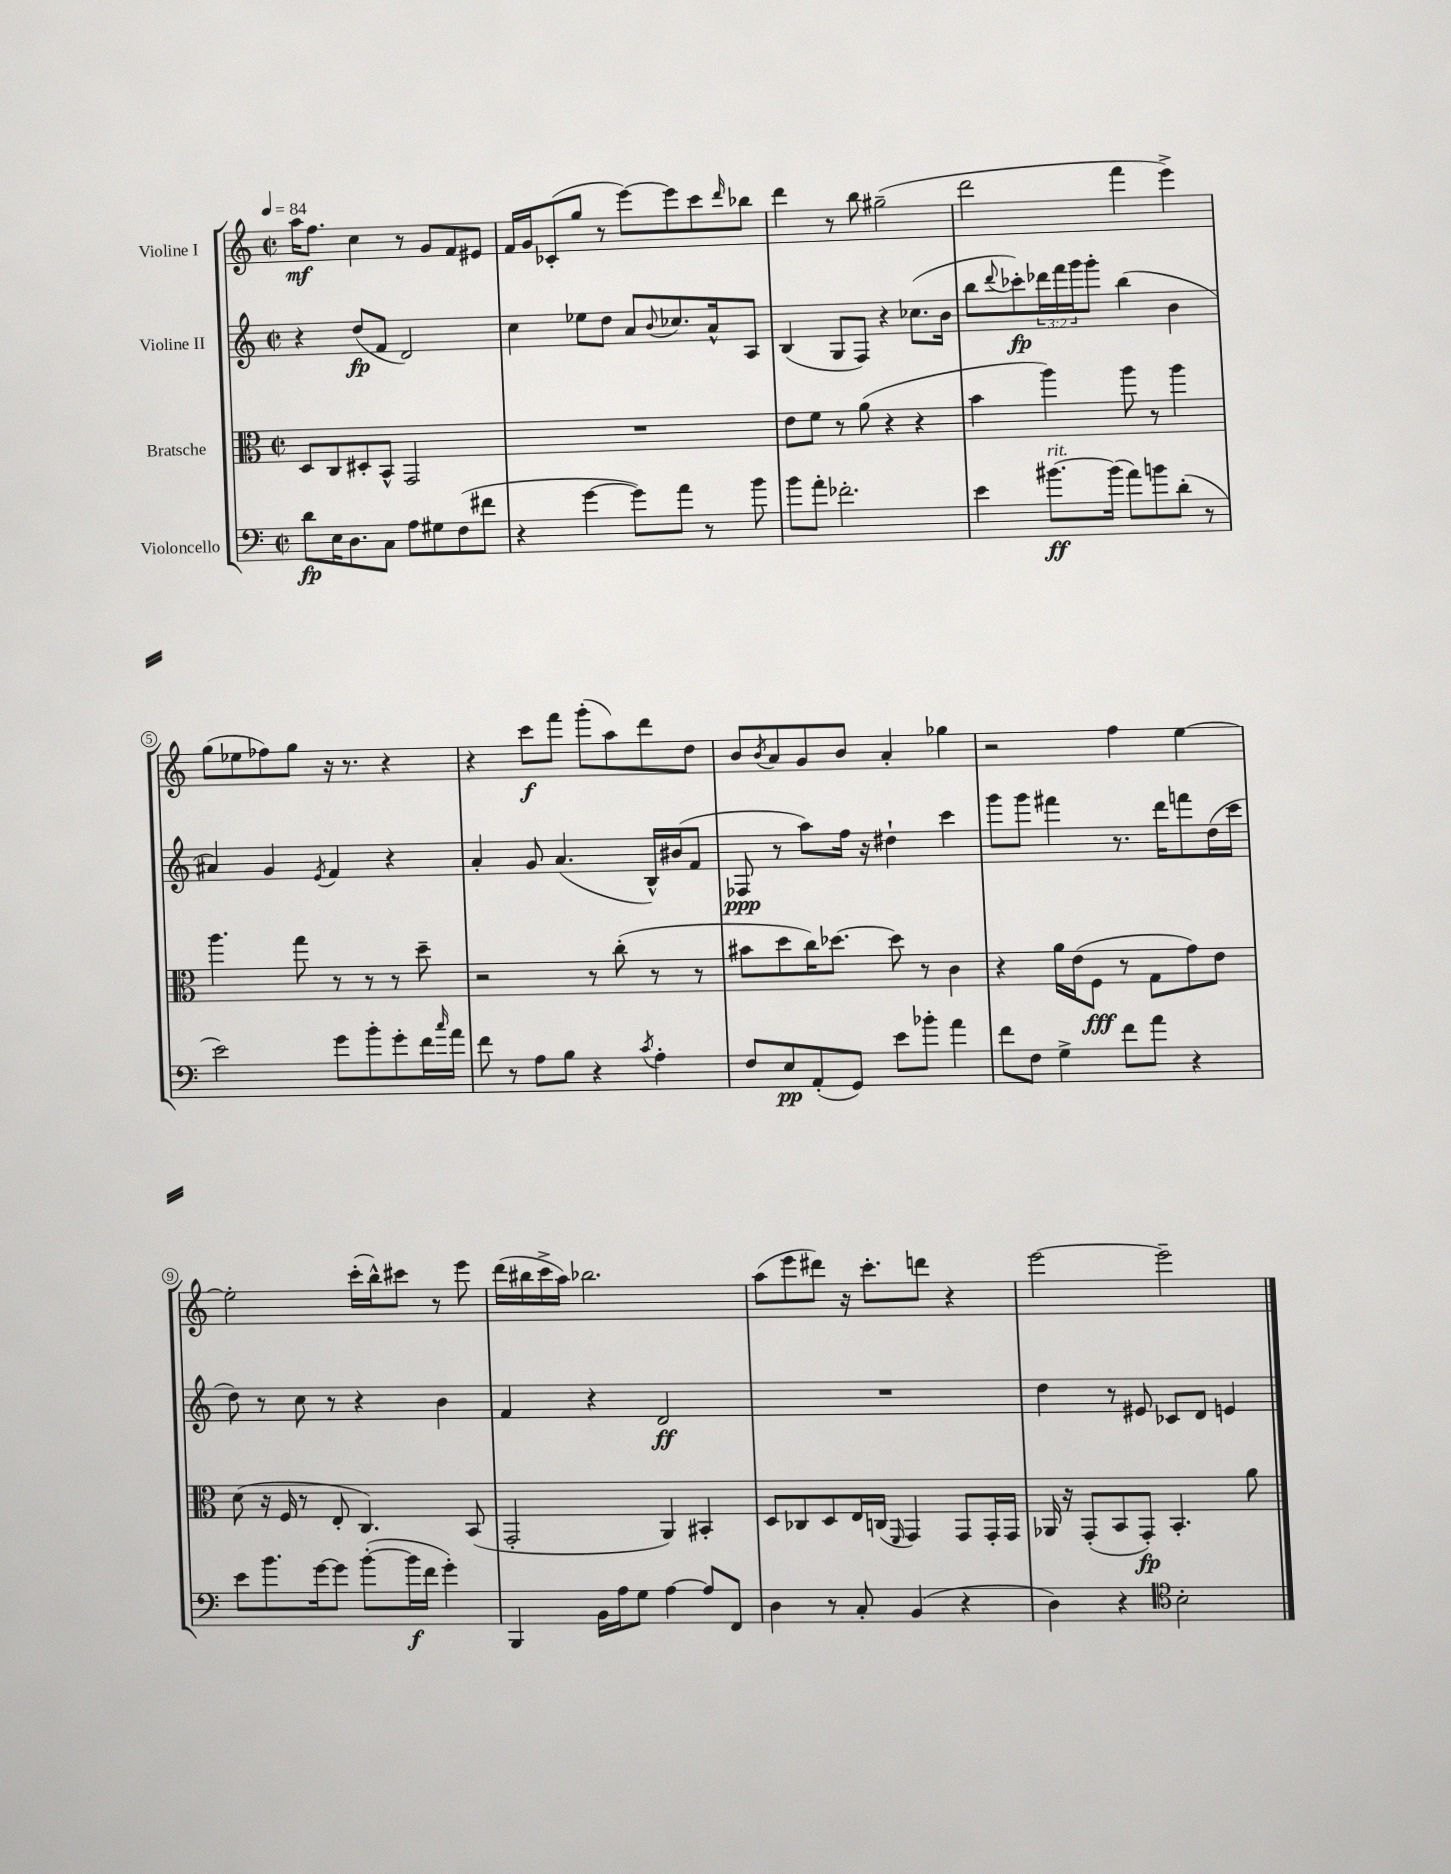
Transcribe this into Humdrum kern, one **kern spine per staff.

**kern	**kern	**kern	**kern
*staff4	*staff3	*staff2	*staff1
*clefF4	*clefC3	*clefG2	*clefG2
*k[]	*k[]	*k[]	*k[]
*M2/2	*M2/2	*M2/2	*M2/2
*met(c|)	*met(c|)	*met(c|)	*met(c|)
*MM84	*MM84	*MM84	*MM84
8d	8D	4r	16aa
.	.	.	8.ff
16E	8C	.	.
8.D	.	.	.
.	8D#'	(8dd	4cc
8C	8BB^^	8f	.
8A	2GG	2d)	8r
8G#	.	.	8g
(8F	.	.	8f
8f#	.	.	8e#
=	=	=	=
4r	1r	4cc	16f
.	.	.	16g
.	.	.	(8c-'
[4g	.	8ee-	8gg
.	.	8dd	8r
8g])	.	8a	[8eee)
.	.	8qqb	.
8a	.	8.cc-	8eee]
8r	.	.	8ccc
.	.	16a^^	.
.	.	.	16qqddd
8b	.	8A	8bb-
=	=	=	=
8b	8e	(4B	4ddd
8a'	8f	.	.
2.f-'	8r	8G	8r
.	(8a	8F)	8bb
.	4r	4r	(2gg#~
.	4r	(8.cc-	.
.	.	16b	.
=	=	=	=
4e	4b	8bb	2ddd
.	.	8qqddd	.
.	.	8ccc-')	.
[8.b#	4aa)	24ddd-	.
.	.	24fff	.
.	.	24ggg	.
.	.	8ggg'	.
(16b#]	.	.	.
8a)	8aa	(4bb	4fff
8b	8r	.	.
(8d'	4aa	4b	4eee^)
8r	.	.	.
=	=	=	=
2e)	4.aa	4a#)	(8gg
.	.	.	8ee-
.	.	4g	8ff-)
.	8gg	.	8gg
.	.	8qe	.
8g	8r	4f	16r
.	.	.	8.r
8b'	8r	.	.
8g'	8r	4r	4r
16f	8dd~	.	.
16qqcc	.	.	.
16a	.	.	.
=	=	=	=
8f	2r	4a'	4r
8r	.	.	.
8A	.	8g	8ccc
8B	.	(4.a	8fff
4r	8r	.	(8ggg'
.	(8cc'	.	8aa)
8qc	.	.	.
4A'	8r	16B^^)	8ddd
.	.	(16b#	.
.	8r	8f	8dd
=	=	=	=
8F	8b#	8F-	8b
.	.	.	8qb
8E	8dd	8r	8a
(8AA'	16cc)	8aa)	8g
.	[8.dd-	.	.
8GG)	.	16ff	8b
.	.	16r	.
8e	8dd-]	4dd#`	4a'
8b-'	8r	.	.
4a	4c	4ccc	4gg-
=	=	=	=
8f	4r	8ggg	2r
8F	.	8ggg	.
4G^	16a	4fff#	.
.	(16e	.	.
.	8F	.	.
8f	8r	8.r	4ff
8a	8G	.	.
.	.	16ddd	.
4r	8g)	8fff	[4ee
.	8e	(16dd	.
.	.	16ccc	.
=	=	=	=
8e	(8d	8dd)	2ee']
8.b	16r	8r	.
.	16F	.	.
.	8r	8cc	.
[16g	.	.	.
8g]	8E'	8r	.
([8b'	4.C)	4r	(16ccc'
.	.	.	16bb^^)
16b]	.	.	8ccc#
16f	.	.	.
4g')	.	4b	8r
.	(8BB	.	8eee
=	=	=	=
4BBB	2GG'	4f	(16ddd
.	.	.	16bb#
.	.	.	16ccc^
.	.	.	16aa)
16BB	.	4r	2.bb-
16A	.	.	.
8G	.	.	.
[4A	4AA)	2d	.
8A]	4BB#'	.	.
8FF	.	.	.
=	=	=	=
4D	8D	1r	(8aa
.	8C-	.	8eee
8r	8D	.	8ddd#)
8C'	16E	.	16r
.	(16C	.	8.ccc'
.	16qqFF	.	.
(4BB	4GG)	.	.
.	.	.	8ddd
4r	8GG	.	4r
.	16GG'	.	.
.	16GG	.	.
=	=	=	=
4D)	16AA-	4dd	[2eee
.	16r	.	.
.	(8GG'	.	.
4r	8BB	8r	.
.	8GG')	8e#	.
*clefC4	*	*	*
2B'	4.BB'	8c-	2eee~]
.	.	8d	.
.	.	4e	.
.	8a	.	.
==	==	==	==
*-	*-	*-	*-
